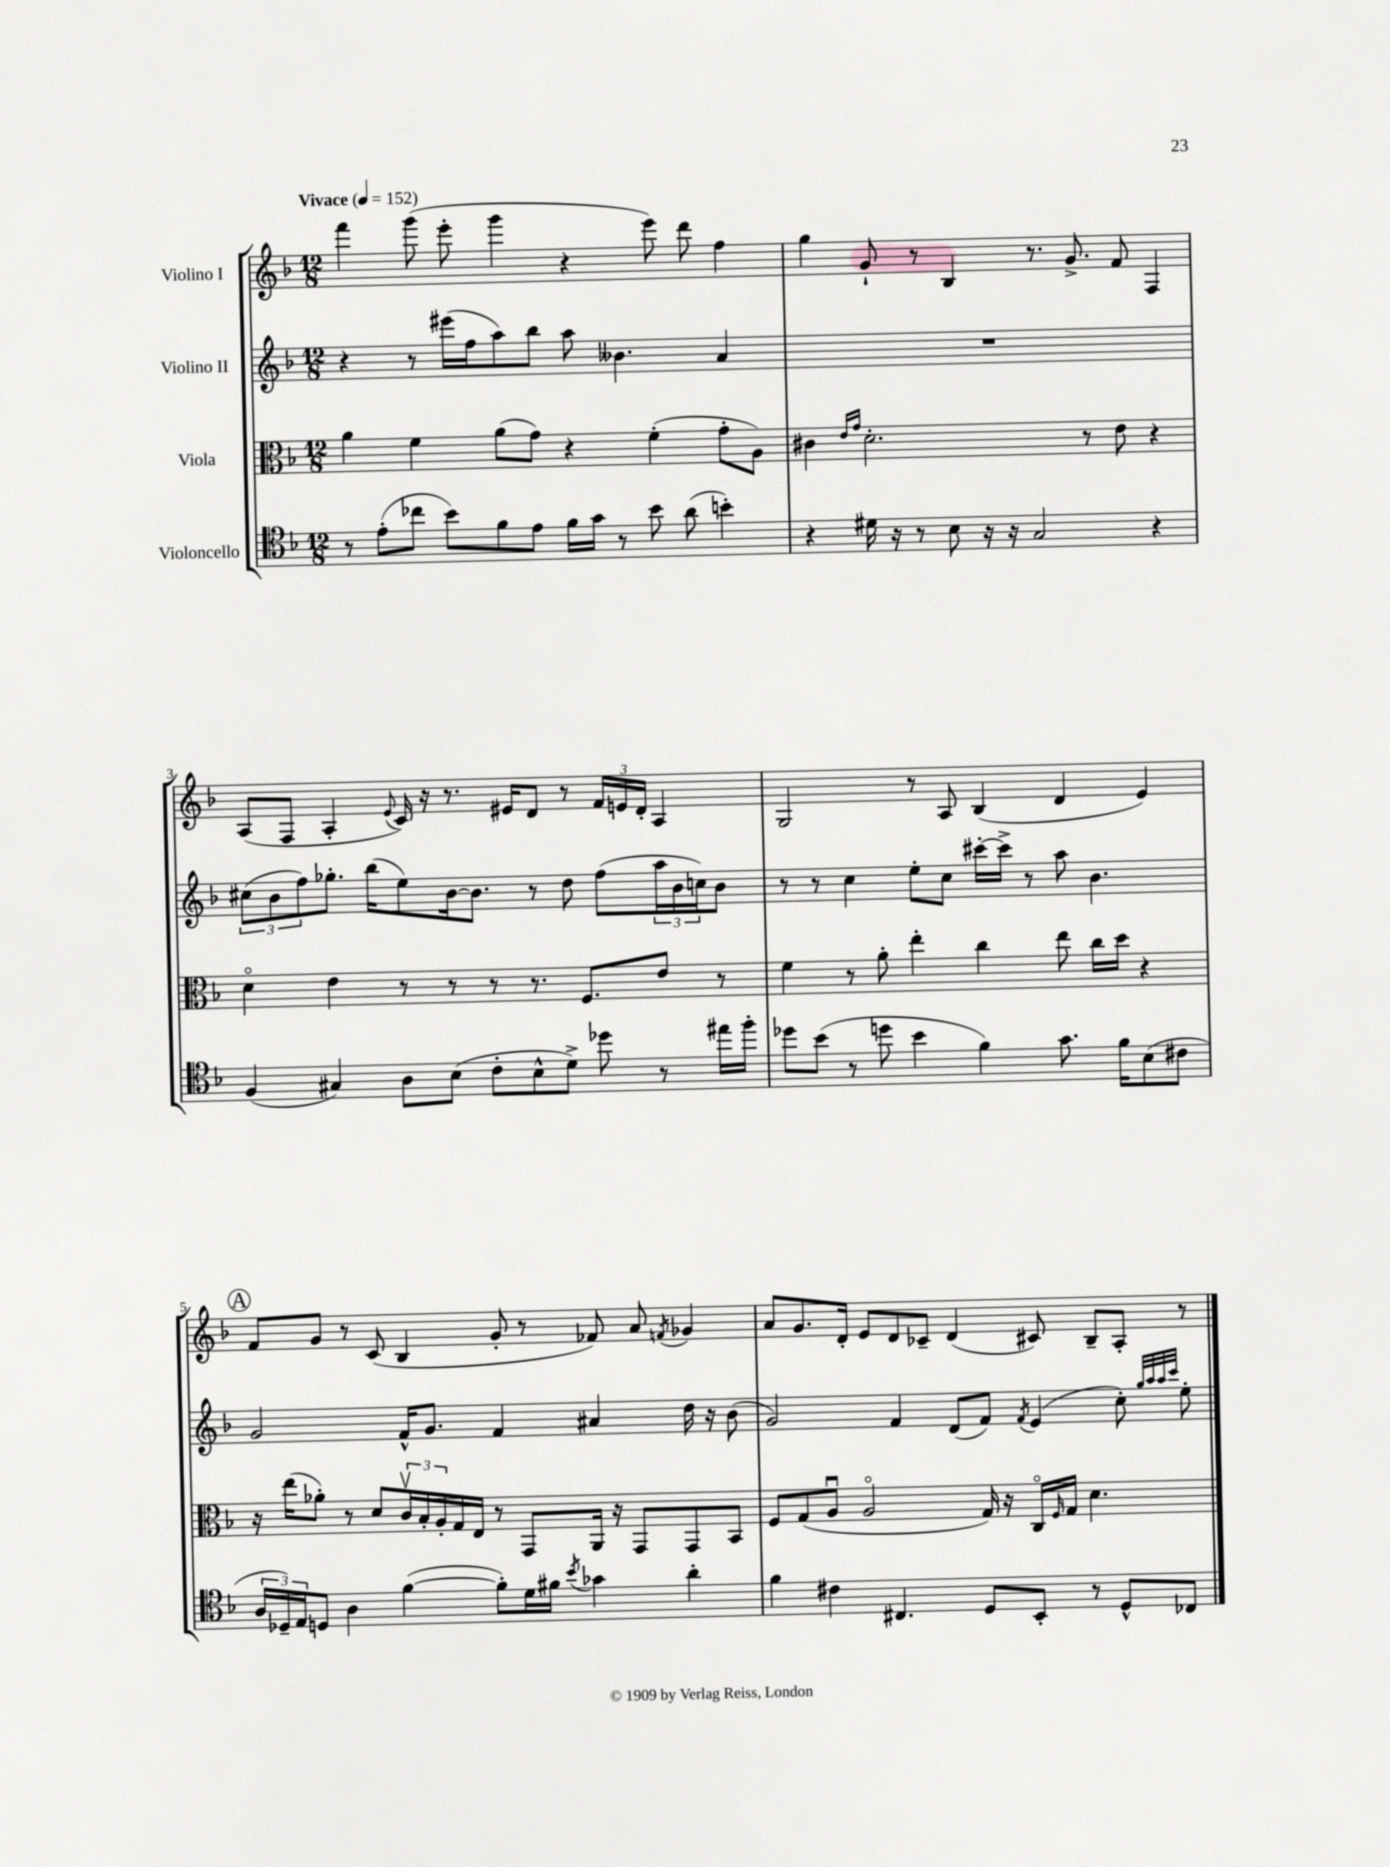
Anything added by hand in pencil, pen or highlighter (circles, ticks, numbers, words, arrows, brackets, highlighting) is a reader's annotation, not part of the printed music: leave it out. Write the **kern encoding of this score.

**kern	**kern	**kern	**kern
*staff4	*staff3	*staff2	*staff1
*clefC4	*clefC3	*clefG2	*clefG2
*k[b-]	*k[b-]	*k[b-]	*k[b-]
*M12/8	*M12/8	*M12/8	*M12/8
*MM152	*MM152	*MM152	*MM152
8r	4a	4r	4fff
(8e'	.	.	.
8cc-	4f	8r	(8ggg
8b-)	.	(16eee#	8eee'
.	.	16ff	.
8f	(8a	8aa)	4ggg
8e	8g)	8bb-	.
16f	4r	8aa	4r
16g	.	.	.
8r	.	4.b--	.
8b-	(4f'	.	8eee)
(8a	.	.	8ddd
4b')	8g'	4a	4ff
.	8A)	.	.
=	=	=	=
4r	4c#	1.r	4gg
.	16qqe	.	.
.	16qqg	.	.
16d#	2.d'	.	8g`
16r	.	.	.
8r	.	.	8r
8B-	.	.	4B-
16r	.	.	.
16r	.	.	.
2G	.	.	8.r
.	.	.	8.g^
.	8r	.	.
.	8e	.	8f
4r	4r	.	4F
=	=	=	=
(4F	4do	(12cc#	(8A
.	.	12b-	.
.	.	.	8F
.	.	12ff)	.
4G#)	4e	8.gg-'	4A'
.	.	(16bb-	.
.	.	.	8qqe
8A	8r	8ee)	16c)
.	.	.	16r
(8B-	8r	[16b-	8.r
.	.	8.b-]	.
8c'	8r	.	.
.	.	.	16e#
8B-^^	8.r	8r	8d
8d^)	.	8dd	8r
.	8.F	.	.
8dd-	.	(8ff	24f
.	.	.	24e
.	.	.	24d'
8r	8e	24aa	4A
.	.	24b-	.
.	.	24cc)	.
16ee#	8r	8b-	.
16ff'	.	.	.
=	=	=	=
8dd-	4f	8r	2G
(8b-	.	8r	.
8r	8r	4cc	.
8dd	8a'	.	.
4b-	4ee'	8ee'	8r
.	.	8cc	8A
4f)	4cc	[16ccc#'	(4B-
.	.	16ccc#^]	.
.	.	8r	.
8.g	8ee	8aa	4d
.	16cc	4.b-	.
16f	16dd	.	.
(8B-	4r	.	4e)
8c#	.	.	.
=	=	=	=
24A	16r	2g	8f
24D-~)	.	.	.
.	(16ee	.	.
24E	.	.	.
8D	8a-')	.	8g
4A	8r	.	8r
.	8d	.	(8c
([4f	24cv	16f^^	4B-
.	24B-'	.	.
.	.	8.g	.
.	24A'	.	.
.	16G	.	.
.	16E	.	.
8f'])	8r	4f	8g'
16d	8GG	.	8r
16f#	.	.	.
8qb-	.	.	.
4g-	16AA	4a#	8f-)
.	16r	.	.
.	8GG	.	8a
.	.	.	8qf
4a'	8GG	16dd	4g-
.	.	16r	.
.	8BB-	(8b-	.
=	=	=	=
4f	8F	2g)	8a
.	(8G	.	8.g
4c#	8Au	.	.
.	.	.	16d'
.	2Ao	.	8e
4.C#	.	4f	8d
.	.	.	8c-~
.	.	(8d	(4d
8D	16G)	8f)	.
.	16r	.	.
.	.	8qf	.
8BB-'	16Co	(4e	8c#)
.	16qqF	.	.
.	16G	.	.
8r	4.d	.	8B-~
8D^^	.	8cc')	8A'
.	.	32qqgg	.
.	.	32qqaa	.
.	.	32qqaa	.
.	.	32qqccc	.
8C-	.	8ee'	8r
==	==	==	==
*-	*-	*-	*-
